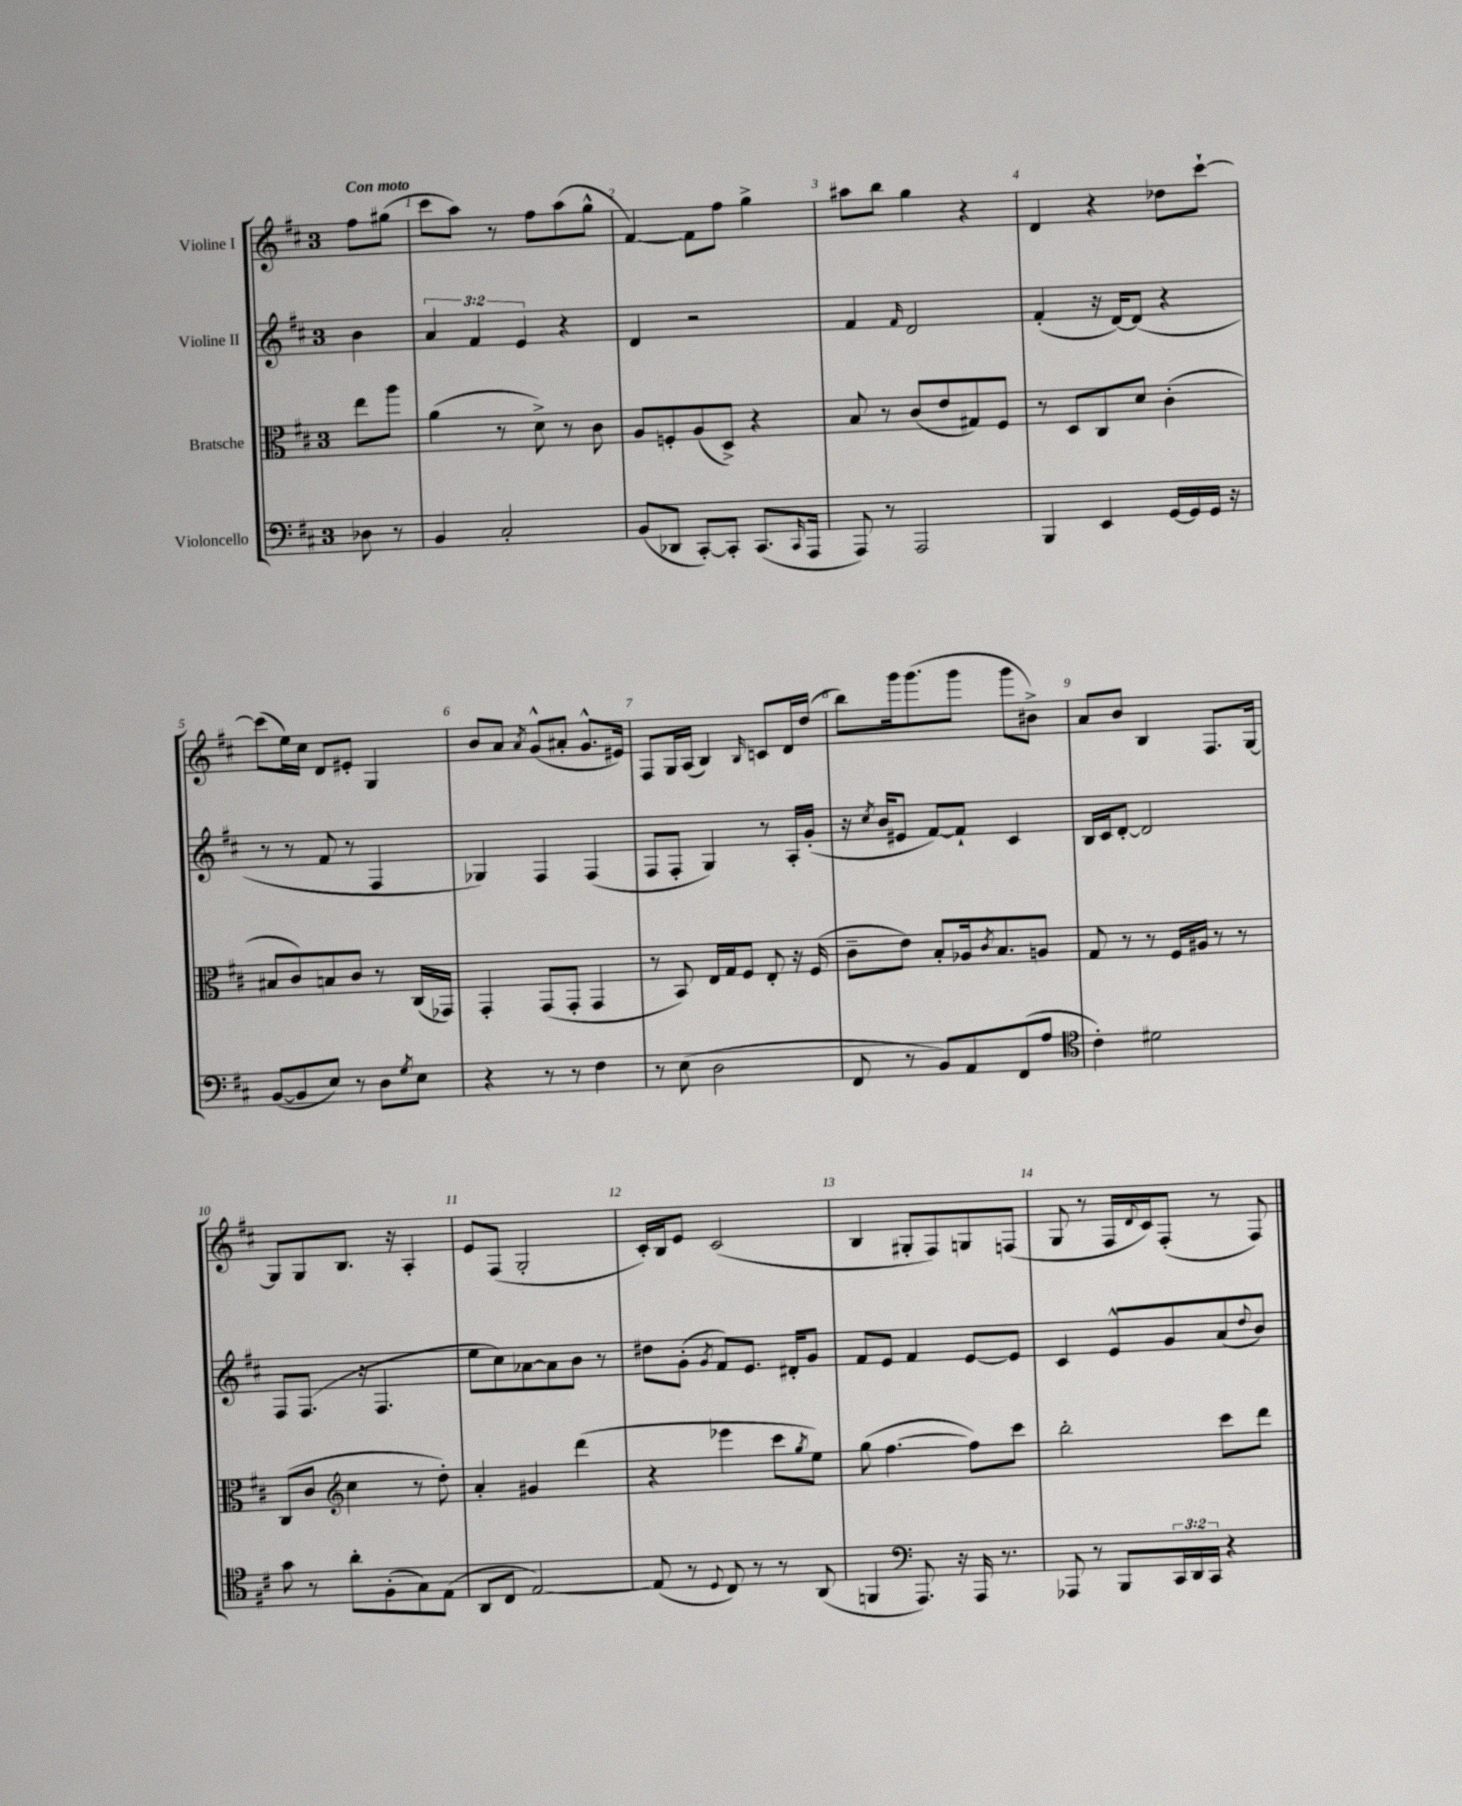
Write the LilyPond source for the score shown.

<<
\new StaffGroup <<
\new Staff = "s0" \with { instrumentName = "Violine I" } {
    \clef treble \key d \major \once \override Staff.TimeSignature.style = #'single-digit \time 3/4 \partial 4 \tempo "Con moto"
    fis''8 gis''8( |
    cis'''8 a''8) r8 fis''8 a''8( g''8-^ |
    fis'4~) fis'8 fis''8 g''4-> |
    ais''8 b''8 g''4 r4 |
    d'4 r4 des''8 cis'''8~-! |
    cis'''8( e''16) cis''16 d'8 eis'8-. g4 |
    b'8 a'8 \acciaccatura { a'8 } g'8-^( ais'8-. g'8.-^ eis'16) |
    fis8 g16 a16( b4) \grace { b16 } c'8 d'16 d''16( |
    b''8) g'''16 g'''8.( g'''8 g'''8 bis'8->) |
    a'8 b'8 b4 fis8. g16~ |
    g8 g8 b8. r16 a4-. |
    e'8 fis8( g2-. |
    cis'16-.) b16 e'8 cis'2( |
    b4 gis8-. fis8) g8 f8( |
    g8 r8 fis16 \appoggiatura { d'8 } cis'16) fis8-.( r8 fis8) \bar "|." |
}
\new Staff = "s1" \with { instrumentName = "Violine II" } {
    \clef treble \key d \major \once \override Staff.TimeSignature.style = #'single-digit \time 3/4 \override Staff.TupletNumber.text = #tuplet-number::calc-fraction-text \partial 4
    b'4 |
    \tuplet 3/2 { a'4 fis'4 e'4 } r4 |
    d'4 r2 |
    fis'4 \grace { fis'16 } d'2 |
    fis'4-.( r16 d'16~) d'8( r4 |
    r8 r8 fis'8 r8 fis4 |
    ges4) fis4 fis4( |
    fis8 fis8-. g4) r8 a16-. g'16-.( |
    r16 \acciaccatura { cis''8 } b'16 eis'8 fis'8~) fis'8-! cis'4 |
    b16 cis'16 d'8~-. d'2 |
    fis8 fis8.( r16 fis4. |
    e''8 cis''8) aes'8~ aes'8 b'8 r8 |
    dis''8 g'8-.( \acciaccatura { g'8 } fis'8) e'8. dis'16-. g'8 |
    fis'8 e'8 fis'4 e'8~ e'8 |
    cis'4 e'8-^ g'8 a'8( \appoggiatura { d''8 } b'8) \bar "|." |
}
\new Staff = "s2" \with { instrumentName = "Bratsche" } {
    \clef alto \key d \major \once \override Staff.TimeSignature.style = #'single-digit \time 3/4 \partial 4
    e''8 a''8 |
    a'4( r8 d'8->) r8 cis'8 |
    a8 f8-. a8( d8->) r4 |
    b8 r8 cis'8( e'8 gis8) fis8 |
    r8 d8 cis8 d'8 cis'4-.( |
    bis8 cis'8) b8 cis'8 r8 cis16( ges,16) |
    g,4-. g,8( g,8-. g,4 |
    r8 b,8) e16 g16 fis8 e8-. r16 fis16( |
    cis'8-- e'8) b8-. aes16 \acciaccatura { cis'8 } b8. a8 |
    g8 r8 r8 fis16 ais16 r8 r8 |
    cis8( cis'8 \clef treble cis''4 r8 d''8-.) |
    a'4-. gis'4 d'''4( |
    r4 ees'''4 cis'''8 \acciaccatura { g''8 } e''8) |
    g''8( fis''4.~ fis''8) cis'''8 |
    b''2-. cis'''8 d'''8 \bar "|." |
}
\new Staff = "s3" \with { instrumentName = "Violoncello" } {
    \clef bass \key d \major \once \override Staff.TimeSignature.style = #'single-digit \time 3/4 \override Staff.TupletNumber.text = #tuplet-number::calc-fraction-text \partial 4
    des8 r8 |
    b,4 cis2-. |
    b,8( des,8 cis,8~-.) cis,8-. cis,8.( \grace { cis,16 } a,,16 |
    a,,8) r8 a,,2 |
    b,,4 e,4 g,16~ g,16 g,16 r16 |
    b,8~( b,8 e8) r8 d8 \acciaccatura { g8 } e8 |
    r4 r8 r8 fis4 |
    r8 e8( d2 |
    fis,8 r8 b,8) a,8 fis,8( a8 |
    \clef tenor cis'4-.) dis'2 |
    g'8 r8 a'8-. fis8-.( g8) e8( |
    a,8 cis8 e2~) |
    e8( r8 \appoggiatura { d8 } cis8) r8 r8 a,8( |
    f,4 \clef bass a,,8.) r16 a,,16 r8. |
    aes,,8 r8 b,,8 \tuplet 3/2 { cis,16 d,16 cis,16 } r4 \bar "|." |
}
>>
>>
\layout { \context { \Score \override BarNumber.break-visibility = ##(#f #t #t) barNumberVisibility = #all-bar-numbers-visible } }
